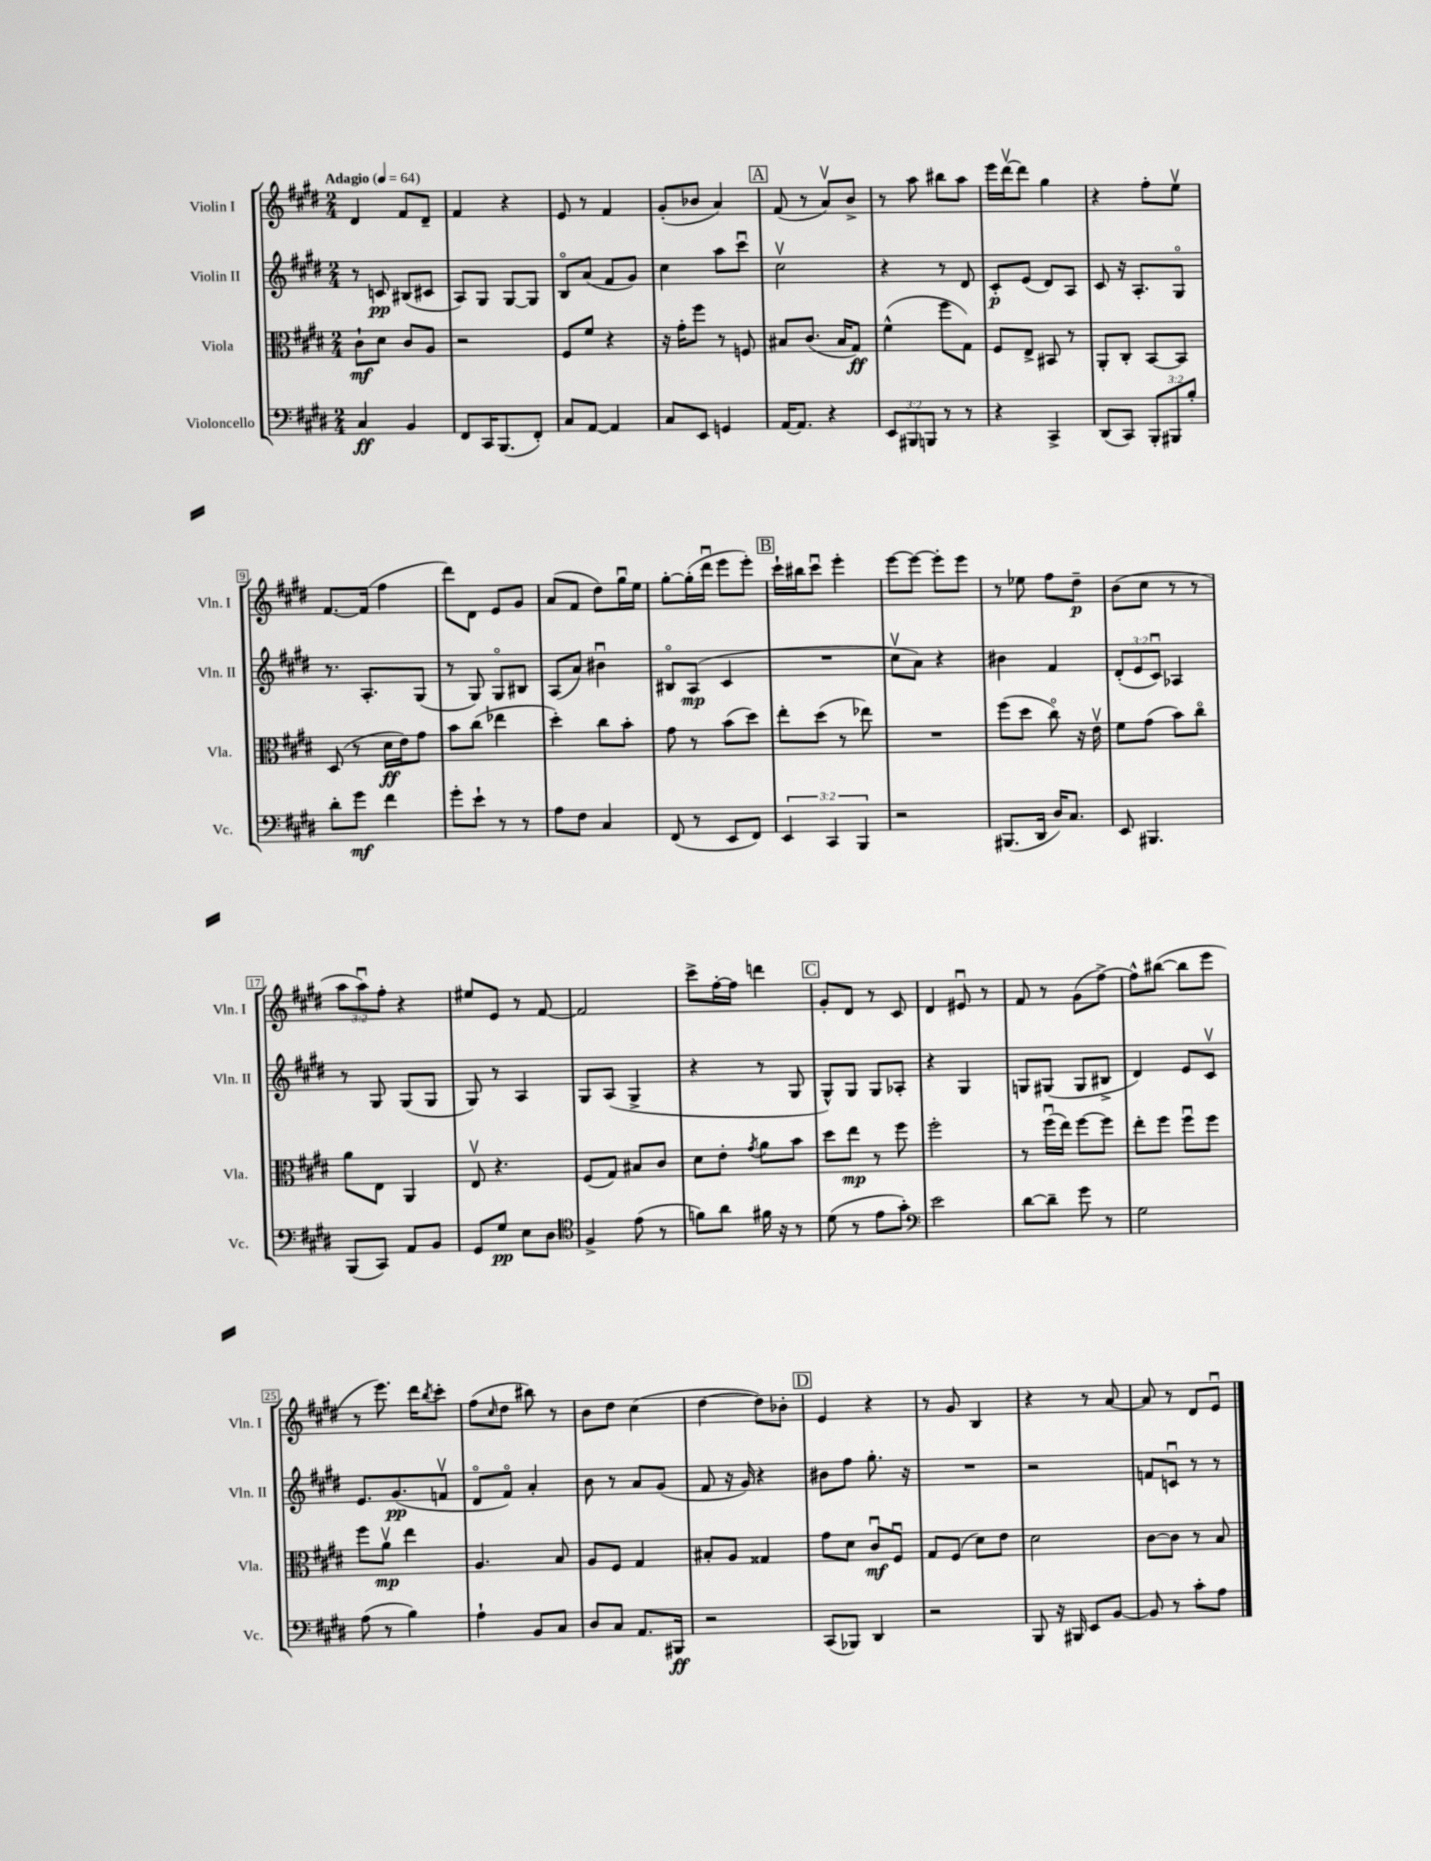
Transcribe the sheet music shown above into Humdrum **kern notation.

**kern	**dynam	**kern	**dynam	**kern	**dynam	**kern	**dynam
*part4	*part4	*part3	*part3	*part2	*part2	*part1	*part1
*staff4	*staff4	*staff3	*staff3	*staff2	*staff2	*staff1	*staff1
*I"Violoncello	*	*I"Viola	*	*I"Violin II	*	*I"Violin I	*
*I'Vc.	*	*I'Vla.	*	*I'Vln. II	*	*I'Vln. I	*
*clefF4	*	*clefC3	*	*clefG2	*	*clefG2	*
*k[f#c#g#d#]	*	*k[f#c#g#d#]	*	*k[f#c#g#d#]	*	*k[f#c#g#d#]	*
*M2/4	*	*M2/4	*	*M2/4	*	*M2/4	*
*MM64	*	*MM64	*	*MM64	*	*MM64	*
=1	=1	=1	=1	=1	=1	=1	=1
!	!	!	!	!	!	!LO:TX:a:B:t=Adagio	!
4C#/	ff	8c#`\L	mf	8r	.	4d#/	.
.	.	8d#\J	.	8cn/	pp	.	.
4BB/	.	8c#/L	.	(8B#X/L	.	8f#/L	.
.	.	8A/J	.	8c#X/J	.	8d#~/J	.
=2	=2	=2	=2	=2	=2	=2	=2
8FF#/L	.	2r	.	8A/L)	.	4f#/	.
16CC#/K	.	.	.	8G#/J	.	.	.
(8.BBB/	.	.	.	.	.	.	.
.	.	.	.	[8G#/L	.	4r	.
8FF#'/J)	.	.	.	8G#/J]	.	.	.
=3	=3	=3	=3	=3	=3	=3	=3
8C#/L	.	8F#/L	.	8B/L	.	8e/	.
[8AA/J	.	8f#/J	.	(8a/J	.	8r	.
4AA/]	.	4r	.	8f#/L	.	4f#/	.
.	.	.	.	8g#/J)	.	.	.
=4	=4	=4	=4	=4	=4	=4	=4
8C#/L	.	16r	.	4cc#\	.	(8g#'/L	.
.	.	16g#'\KL	.	.	.	.	.
8EE/J	.	8ff#\J	.	.	.	8b-X/J	.
4GGn/	.	8r	.	8aa\L	.	4a/)	.
.	.	8Fn/	.	8ccc#u\J	.	.	.
!!LO:REH:place=s1:t=A
=5	=5	=5	=5	=5	=5	=5	=5
[16AA/KL	.	8B#X/L	.	2cc#v\	.	(8f#/	.
8.AA/J]	.	.	.	.	.	.	.
.	.	(8.c#/J	.	.	.	8r	.
4r	.	.	.	.	.	8av/L)	.
.	.	16B#/KL	.	.	.	.	.
.	.	8G#/J)	ff	.	.	8b^/J	.
=6	=6	=6	=6	=6	=6	=6	=6
12EE/L	.	(4f#^^\	.	4r	.	8r	.
12BBB#X/	.	.	.	.	.	.	.
.	.	.	.	.	.	8aa\	.
12BBBn/J	.	.	.	.	.	.	.
8r	.	8ff#\L	.	8r	.	8bb#X\L	.
8r	.	8G#\J)	.	8d#/	.	8aa\J	.
=7	=7	=7	=7	=7	=7	=7	=7
4r	.	8F#/L	.	8c#'/L	p	16eee\LL	.
.	.	.	.	.	.	[16ddd#v\J	.
.	.	8E^/J	.	(8e/J	.	8ddd#\J]	.
4CC#^/	.	8BB#X/	.	8d#/L)	.	4gg#\	.
.	.	8r	.	8A/J	.	.	.
=8	=8	=8	=8	=8	=8	=8	=8
(8DD#/L	.	8AA'/L	.	8c#/	.	4r	.
8CC#/J)	.	8C#'/J	.	16r	.	.	.
.	.	.	.	8.A'/L	.	.	.
12BBB'/L	.	[8BB/L	.	.	.	8ff#'\L	.
12BBB#X/	.	.	.	.	.	.	.
.	.	8BB/J]	.	8G#/J	.	8eev\J	.
12B'/J	.	.	.	.	.	.	.
!!LO:LB:g=z
=9	=9	=9	=9	=9	=9	=9	=9
8d#'\L	.	(8D#/	.	8.r	.	[8.f#/L	.
8g#\J	mf	8r	.	.	.	.	.
.	.	.	.	8.A'/L	.	(16f#/Jk]	.
4f#\	.	16d#\LL	ff	.	.	4ff#\	.
.	.	16e\J)	.	.	.	.	.
.	.	8g#\J	.	(8G#/J	.	.	.
=10	=10	=10	=10	=10	=10	=10	=10
8g#'\L	.	8b\L	.	8r	.	8ddd#\L)	.
8e`\J	.	(8cc#\J	.	8G#/)	.	8d#\J	.
8r	.	4ee-X\	.	8G#/L	.	8e/L	.
8r	.	.	.	8B#X/J	.	8g#/J	.
=11	=11	=11	=11	=11	=11	=11	=11
8A\L	.	4dd#'\)	.	(8A/L	.	(8a/L	.
8F#\J	.	.	.	8a/J)	.	8f#/J	.
4C#/	.	8cc#\L	.	4b#Xu\	.	8dd#\L)	.
.	.	8b'\J	.	.	.	16gg#u\L	.
.	.	.	.	.	.	16ee\JJ	.
=12	=12	=12	=12	=12	=12	=12	=12
(8FF#/	.	8g#\	.	8B#X/L	.	[8gg#'\L	.
8r	.	8r	.	(8A/J	mp	(16gg#'\L]	.
.	.	.	.	.	.	16ddd#u\JJ	.
8EE/L	.	(8b\L	.	4c#/	.	8eee\L	.
8FF#/J)	.	8dd#\J)	.	.	.	8eee'\J)	.
!!LO:REH:place=s1:t=B
=13	=13	=13	=13	=13	=13	=13	=13
6EE/	.	8ee'\L	.	2r	.	16ccc#`\LL	.
.	.	.	.	.	.	16bb#X\J	.
.	.	(8dd#\J	.	.	.	8ccc#u\J	.
6CC#/	.	.	.	.	.	.	.
.	.	8r	.	.	.	4eee'\	.
6BBB/	.	.	.	.	.	.	.
.	.	8ee-X\)	.	.	.	.	.
=14	=14	=14	=14	=14	=14	=14	=14
2r	.	2r	.	8cc#v\L	.	[8eee\L	.
.	.	.	.	8a\J)	.	8eee\J_	.
.	.	.	.	4r	.	8eee'\L]	.
.	.	.	.	.	.	8eee\J	.
=15	=15	=15	=15	=15	=15	=15	=15
(8.BBB#X/L	.	(8ff#\L	.	4b#X\	.	8r	.
.	.	8dd#\J	.	.	.	8ee-X\	.
16DD#/Jk	.	.	.	.	.	.	.
16D#/KL)	.	8cc#\)	.	4f#/	.	8ff#\L	.
8.C#/J	.	.	.	.	.	.	.
.	.	16r	.	.	.	8dd#~\J	p
.	.	16ev\	.	.	.	.	.
=16	=16	=16	=16	=16	=16	=16	=16
8EE/	.	8f#\L	.	(12d#'/L	.	(8b\L	.
.	.	.	.	12e/	.	.	.
4.BBB#X/	.	(8g#\J	.	.	.	8cc#\J	.
.	.	.	.	12c#u/J)	.	.	.
.	.	8b\L)	.	4A-X/	.	8r	.
.	.	8cc#\J	.	.	.	8r	.
!!LO:LB:g=z
=17	=17	=17	=17	=17	=17	=17	=17
(8BBB/L	.	8a\L	.	8r	.	12aa\L	.
.	.	.	.	.	.	12aau\)	.
8CC#/J)	.	8E\J	.	8G#/	.	.	.
.	.	.	.	.	.	12ff#'\J	.
8AA/L	.	4AA/	.	(8G#/L	.	4r	.
8BB/J	.	.	.	8G#/J	.	.	.
=18	=18	=18	=18	=18	=18	=18	=18
8GG#/L	.	8Ev/	.	8G#/)	.	8ee#X/L	.
8G#/J	pp	4.r	.	8r	.	8e/J	.
8E\L	.	.	.	4A/	.	8r	.
8D#\J	.	.	.	.	.	[8f#/	.
=19	=19	=19	=19	=19	=19	=19	=19
*clefC4	*	*	*	*	*	*	*
4F#^/	.	(8F#/L	.	8G#/L	.	2f#/]	.
.	.	8G#/J)	.	(8A/J	.	.	.
(8e\	.	8B#X/L	.	4G#^/	.	.	.
8r	.	8c#/J	.	.	.	.	.
=20	=20	=20	=20	=20	=20	=20	=20
8fn\L)	.	8d#\L	.	4r	.	8ccc#^\L	.
8a\J	.	8e'\J	.	.	.	[16ff#'\L	.
.	.	.	.	.	.	16ff#\JJ]	.
.	.	8qg#/	.	.	.	.	.
16f#X\	.	8a\L	.	8r	.	4dddn\	.
16r	.	.	.	.	.	.	.
8r	.	8b\J	.	8G#/	.	.	.
!!LO:REH:place=s1:t=C
=21	=21	=21	=21	=21	=21	=21	=21
(8d#\	.	8dd#\L	.	8G#^^/L)	.	8g#'/L	.
8r	.	8ee\J	mp	8G#/J	.	8d#/J	.
8e\L	.	8r	.	8G#/L	.	8r	.
8g#'\J)	.	8ff#\	.	8A-X'/J	.	8c#/	.
=22	=22	=22	=22	=22	=22	=22	=22
*clefF4	*	*	*	*	*	*	*
2e\	.	2ff#'\	.	4r	.	4d#/	.
.	.	.	.	4G#/	.	8e#Xu/	.
.	.	.	.	.	.	8r	.
=23	=23	=23	=23	=23	=23	=23	=23
[8d#\L	.	8r	.	8Gn/L	.	8f#/	.
8d#~\J]	.	(16ff#u\LL	.	(8G#X/J	.	8r	.
.	.	16ee\JJ)	.	.	.	.	.
8g#\	.	[8ff#\L	.	8G#/L	.	(8g#\L	.
8r	.	8ff#\J]	.	8B#X^/J	.	[8ff#^\J)	.
=24	=24	=24	=24	=24	=24	=24	=24
2G#\	.	8ee'\L	.	4d#/)	.	8ff#^^\L]	.
.	.	8ff#\J	.	.	.	([8bb#X\J	.
.	.	8ff#u\L	.	8e/L	.	8bb#\L]	.
.	.	8ff#\J	.	8c#v/J	.	8eee\J	.
!!LO:LB:g=z
=25	=25	=25	=25	=25	=25	=25	=25
(8A\	.	8ff#\L	.	8.e/L	.	8r	.
8r	.	8av\J	mp	.	.	8.eee\)	.
.	.	.	.	(8.g#/	pp	.	.
4B\)	.	4ee\	.	.	.	.	.
.	.	.	.	.	.	16ddd#\KL	.
.	.	.	.	.	.	8qbb/	.
.	.	.	.	8fnv/J	.	8ccc#'\J	.
=26	=26	=26	=26	=26	=26	=26	=26
4A`\	.	4.A/	.	8d#/L	.	(8ff#\L	.
.	.	.	.	.	.	16qqcc#/	.
.	.	.	.	8f#/J)	.	8dd#\J	.
8BB/L	.	.	.	4a'/	.	8bb#X\)	.
8C#/J	.	8B/	.	.	.	8r	.
=27	=27	=27	=27	=27	=27	=27	=27
8D#/L	.	8A/L	.	8b\	.	8b\L	.
8C#/J	.	8F#/J	.	8r	.	8dd#\J	.
8.AA/L	.	4G#/	.	8a/L	.	(4cc#\	.
.	.	.	.	(8g#/J	.	.	.
16BBB#X/Jk	ff	.	.	.	.	.	.
=28	=28	=28	=28	=28	=28	=28	=28
2r	.	8B#X'/L	.	8f#/	.	[4dd#\	.
.	.	8A/J	.	16r	.	.	.
.	.	.	.	16g#/)	.	.	.
.	.	4G##X/	.	4r	.	8dd#\L])	.
.	.	.	.	.	.	8b-X'\J	.
!!LO:REH:place=s1:t=D
=29	=29	=29	=29	=29	=29	=29	=29
(8CC#/L	.	8g#\L	.	8b#X\L	.	4e/	.
8BBB-X/J)	.	8d#\J	.	8ff#\J	.	.	.
4DD#/	.	8c#u/L	mf	8.gg#'\	.	4r	.
.	.	8F#u/J	.	.	.	.	.
.	.	.	.	16r	.	.	.
=30	=30	=30	=30	=30	=30	=30	=30
2r	.	8G#/L	.	2r	.	8r	.
.	.	(8F#/J	.	.	.	8g#/	.
.	.	8d#\L)	.	.	.	4B/	.
.	.	8e\J	.	.	.	.	.
=31	=31	=31	=31	=31	=31	=31	=31
8BBB/	.	2d#\	.	2r	.	4r	.
16r	.	.	.	.	.	.	.
16BBB#X/	.	.	.	.	.	.	.
8EE/L	.	.	.	.	.	8r	.
[8BB/J	.	.	.	.	.	[8a/	.
=32	=32	=32	=32	=32	=32	=32	=32
8BB/]	.	[8c#\L	.	8fn/L	.	8a/]	.
8r	.	8c#\J]	.	8cnu/J	.	8r	.
8c#'\L	.	8r	.	8r	.	8d#/L	.
8A\J	.	8B/	.	8r	.	8eu/J	.
==	==	==	==	==	==	==	==
*-	*-	*-	*-	*-	*-	*-	*-
